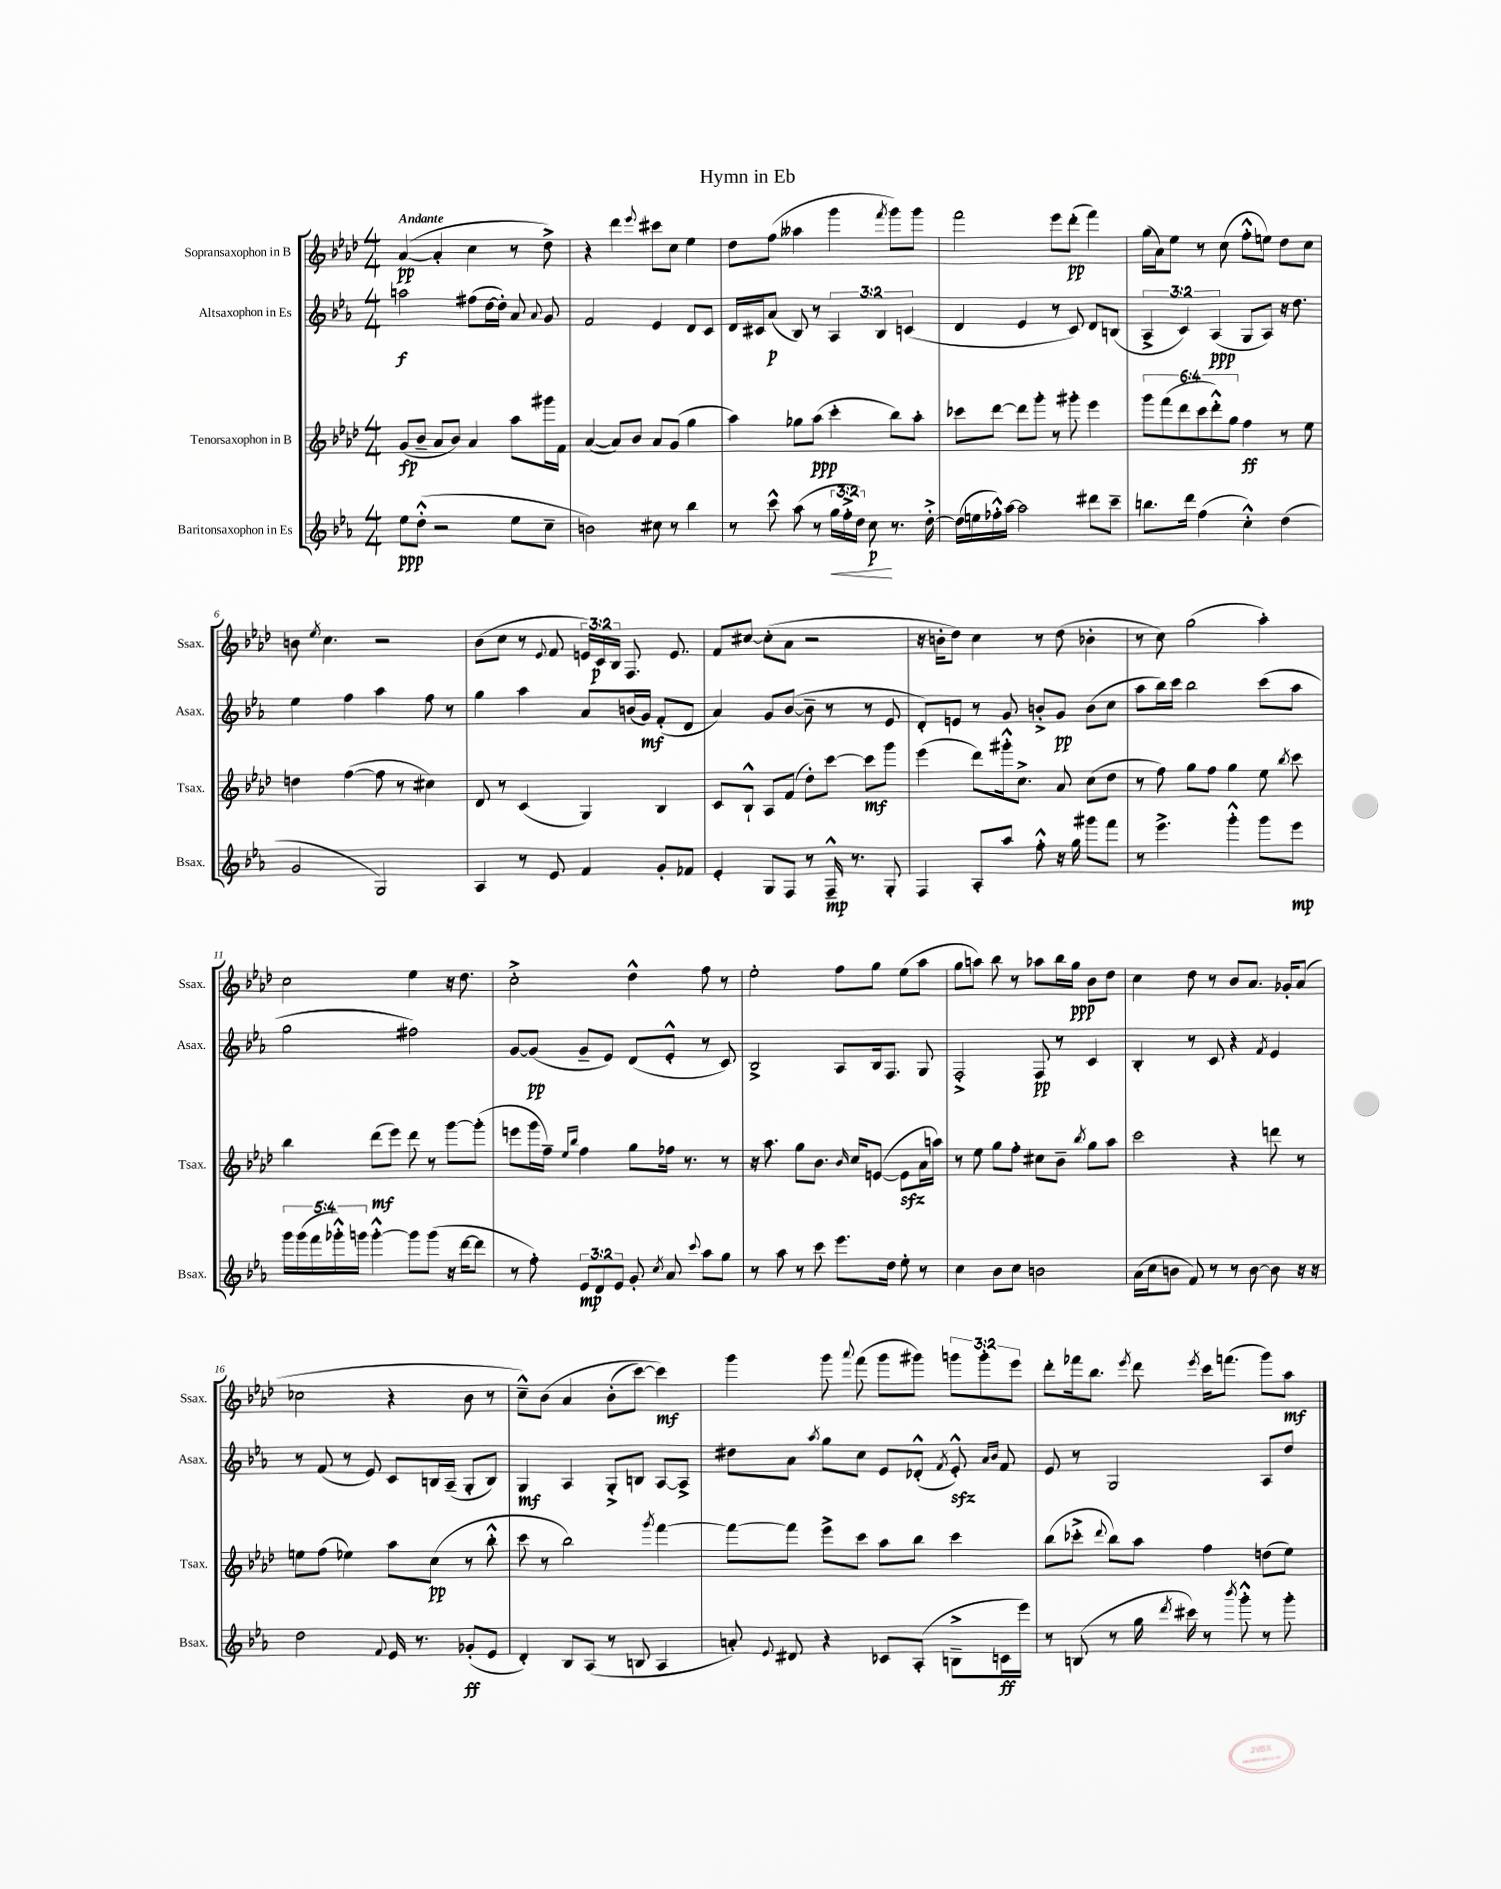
\header { title = "Hymn in Eb" }
<<
\new StaffGroup <<
\new Staff = "s0" \with { instrumentName = "Sopransaxophon in B" shortInstrumentName = "Ssax." } {
    \clef treble \key aes \major \numericTimeSignature \time 4/4 \override Staff.TupletNumber.text = #tuplet-number::calc-fraction-text \tempo "Andante"
    \autoBeamOff aes'4~\pp( aes'4-. c''4 r8 des''8->) |
    r4 des'''4 \appoggiatura { ees'''8 } cis'''8[ c''8] ees''4 |
    des''8[ f''8]( aeses''4 g'''4 \acciaccatura { f'''8 } g'''8[) g'''8] |
    f'''2 ees'''8[ des'''8]-.\pp( f'''4) |
    g''16[( aes'16) ees''8] r8 c''8( f''8[-.-^ e''8]) des''8[ c''8] |
    b'8 \acciaccatura { ees''8 } c''4. r2 |
    bes'8[( c''8] r8 \appoggiatura { ees'8 } f'8 \tuplet 3/2 { e'16[) c'16\p bes16] } f8. e'8. |
    f'8[ cis''8]~ cis''8[-.( aes'8] r2 |
    r16 b'16[-. des''8]) c''4 r8 des''8( bes'4-. |
    r8 c''8) g''2( aes''4-.) |
    c''2 ees''4 r16 des''8. |
    c''2-.-> des''4-^ f''8 r8 |
    ees''2-. f''8[ g''8] ees''8[( aes''8] |
    g''8[ a''8]) bes''8 r8 aes''8[ bes''16 g''16]\ppp bes'8[ des''8] |
    c''4 des''8 r8 bes'8[ aes'8.] ges'16[-. aes'8]( |
    ces''2 r4 bes'8 r8 |
    c''8[---^) bes'8]\( aes'4 bes'8[-.( c'''8]~) c'''4\mf\) |
    g'''4 g'''8 \appoggiatura { aes'''8 } f'''8( g'''8[ gis'''8]) \tuplet 3/2 { g'''8[ g'''8-. ees'''8] } |
    des'''8[-. fes'''16 bes''8.] \acciaccatura { ees'''8 } des'''8 \acciaccatura { ees'''8 } c'''16[ f'''8.]( g'''8[) aes''8]\mf \bar "|." |
}
\new Staff = "s1" \with { instrumentName = "Altsaxophon in Es" shortInstrumentName = "Asax." } {
    \clef treble \key ees \major \numericTimeSignature \time 4/4 \override Staff.TupletNumber.text = #tuplet-number::calc-fraction-text
    \autoBeamOff a''2\f fis''8[( d''16~ d''16]-.) aes'8 \appoggiatura { aes'8 } g'8 |
    f'2 ees'4 d'8[ c'8] |
    d'16[ cis'16 aes'8]\p( bes8) r8 \tuplet 3/2 { aes4 bes4 c'4( } |
    d'4 ees'4 r8 c'8) d'8[ b8]( |
    \tuplet 3/2 { aes4-> c'4) aes4\ppp( } g8[ aes8]) r16 d''8. |
    ees''4 f''4 aes''4 f''8 r8 |
    g''4 aes''4 aes'8[ b'16( g'16]\mf) f'8[-.( d'8] |
    aes'4) g'8[ bes'8]~( bes'8-- r8 r8 ees'8 |
    d'8[-.) e'8] r8 g'8 b'8[-.-> g'8]\pp b'8[( c''8] |
    aes''8[ bes''16) c'''16] bes''2 c'''8[( aes''8] |
    g''2 fis''2) |
    g'8[~ g'8]\pp( g'8[-- ees'8]) d'8[( ees'8]-.-^ r8 c'8) |
    bes2-> aes8[ bes16 f8.] g8 |
    f2-.-> f8\pp r8 c'4 |
    bes4-. r8 c'8 r4 \acciaccatura { f'8 } ees'4 |
    r8 f'8( r8 ees'8) c'8[ b16 aes16]--( g8[-. b8]) |
    g4\mf aes4 g8[-.-> b8] aes8[~ aes8]-> |
    dis''8[ aes'8] \acciaccatura { aes''8 } g''8[ c''8] ees'8[ des'8]-.-^( \acciaccatura { f'8 } ees'8-.-^\sfz) \grace { aes'16[ bes'16] } f'8 |
    ees'8 r8 g2 aes8[ d''8] \bar "|." |
}
\new Staff = "s2" \with { instrumentName = "Tenorsaxophon in B" shortInstrumentName = "Tsax." } {
    \clef treble \key aes \major \numericTimeSignature \time 4/4 \override Staff.TupletNumber.text = #tuplet-number::calc-fraction-text
    \autoBeamOff g'8[\fp( bes'8]-- aes'8[ bes'8]) aes'4 aes''8[ gis'''16 f'16] |
    aes'4~( aes'8[) bes'8] aes'8[ g'8]( g''4 |
    aes''4) ges''8[ aes''8]\ppp( c'''4-. bes''8[) aes''8]-. |
    ces'''8[ des'''8]~ des'''8[ g'''8]-. r8 gis'''8-. ees'''4 |
    \tuplet 6/4 { g'''8[ f'''8( des'''8 c'''8 des'''8-.-^) g''8] } f''4\ff r8 ees''8 |
    d''4 f''4~( f''8 r8 cis''4) |
    des'8 r8 c'4( g4) bes4 |
    c'8[ bes8]-!-^ aes8[ f'8]( des''8[-.) c'''8]~ c'''8[\mf g'''8] |
    ees'''4( des'''8[) gis'''16-.-^ c''8.]-> aes'8 c''8[( des''8] |
    r8 f''8) g''8[ f''8] g''4 ees''8 \acciaccatura { bes''8 } c'''8 |
    bes''4 des'''8[\mf( ees'''8]) des'''8 r8 g'''8[~ g'''8]-.( |
    e'''8[ g'''16 f''16]--) \grace { ees''16[ bes''16] } f''4 g''8[ fes''16] r8. r8 |
    r16 aes''8. g''8[ bes'8.] \grace { bes'16 } c''16[ e'8]~( e'8[\sfz aes'16 a''16]) |
    r8 ees''8 g''8[ f''8]-. cis''8[ bes'8]-- \acciaccatura { bes''8 } g''8[ aes''8] |
    c'''2 r4 d'''8 r8 |
    e''8[ f''8]( ees''4) aes''8[ c''8]\pp( r8 bes''8-.-^ |
    c'''8 r8 bes''2) \acciaccatura { g'''8 } f'''4~ |
    f'''8[~ f'''8] ees'''8[-> c'''8] aes''8[ bes''8] c'''4 |
    bes''8[( ces'''8]-.-> \appoggiatura { des'''8 } bes''8[) aes''8] f''4 d''8[( ees''8]) \bar "|." |
}
\new Staff = "s3" \with { instrumentName = "Baritonsaxophon in Es" shortInstrumentName = "Bsax." } {
    \clef treble \key ees \major \numericTimeSignature \time 4/4 \override Staff.TupletNumber.text = #tuplet-number::calc-fraction-text
    \autoBeamOff ees''8[\ppp d''8]-.-^( r2 ees''8[ c''8]-- |
    b'2) cis''8 r8 bes''4 |
    r8 c'''8-^ aes''8( r8 \tuplet 3/2 { g''16[\< f''16-.-> d''16]) } c''8\p\! r8. d''16~-.-> |
    d''16[( e''16 fes''16-.-^) aes''16]~ aes''2 dis'''8[ c'''8]-- |
    b''8.[ d'''16] f''4( c''4-.-^) d''4( |
    g'2 g2) |
    aes4 r8 ees'8 f'4 g'8[-. fes'8] |
    ees'4-. g8[ f8] r8 f16---^\mp r8. g8-. |
    f4 aes8[-. aes''8] f''8-.-^ r16 g''16 gis'''8[ f'''8] |
    r8 ees'''4.-> g'''4-.-^ g'''8[ ees'''8]\mp |
    \tuplet 5/4 { g'''16[ g'''16( f'''16 ges'''16-.-^) g'''16] } g'''4~-.-^ g'''8[ g'''8]( r16 d'''16[~ d'''8] |
    r8 f''8-.) \tuplet 3/2 { ees'8[\mp d'8 ees'8] } g'8-. \acciaccatura { c''8 } aes'8 \appoggiatura { c'''8 } aes''8[ g''8] |
    r8 aes''8 r8 c'''8 ees'''8.[ d''16] ees''8-. r8 |
    c''4 bes'8[ c''8] b'2 |
    aes'16[( c''16 b'8] f'8) r8 r8 b'8~ b'8 r16 r16 |
    d''2 \appoggiatura { f'8 } ees'16 r8. ges'8[-.\ff( ees'8] |
    d'4-.) bes8[ aes8]( r8 b8 aes4 |
    a'8-.) \appoggiatura { ees'8 } dis'8 r4 ces'8[ aes8]-.( b8[---> c'16\ff ees'''16]) |
    r8 b8( r8 g''16 \acciaccatura { d'''8 } cis'''16) r8 \acciaccatura { bes'''8 } g'''8-.-^ r8 g'''8-. \bar "|." |
}
>>
>>
